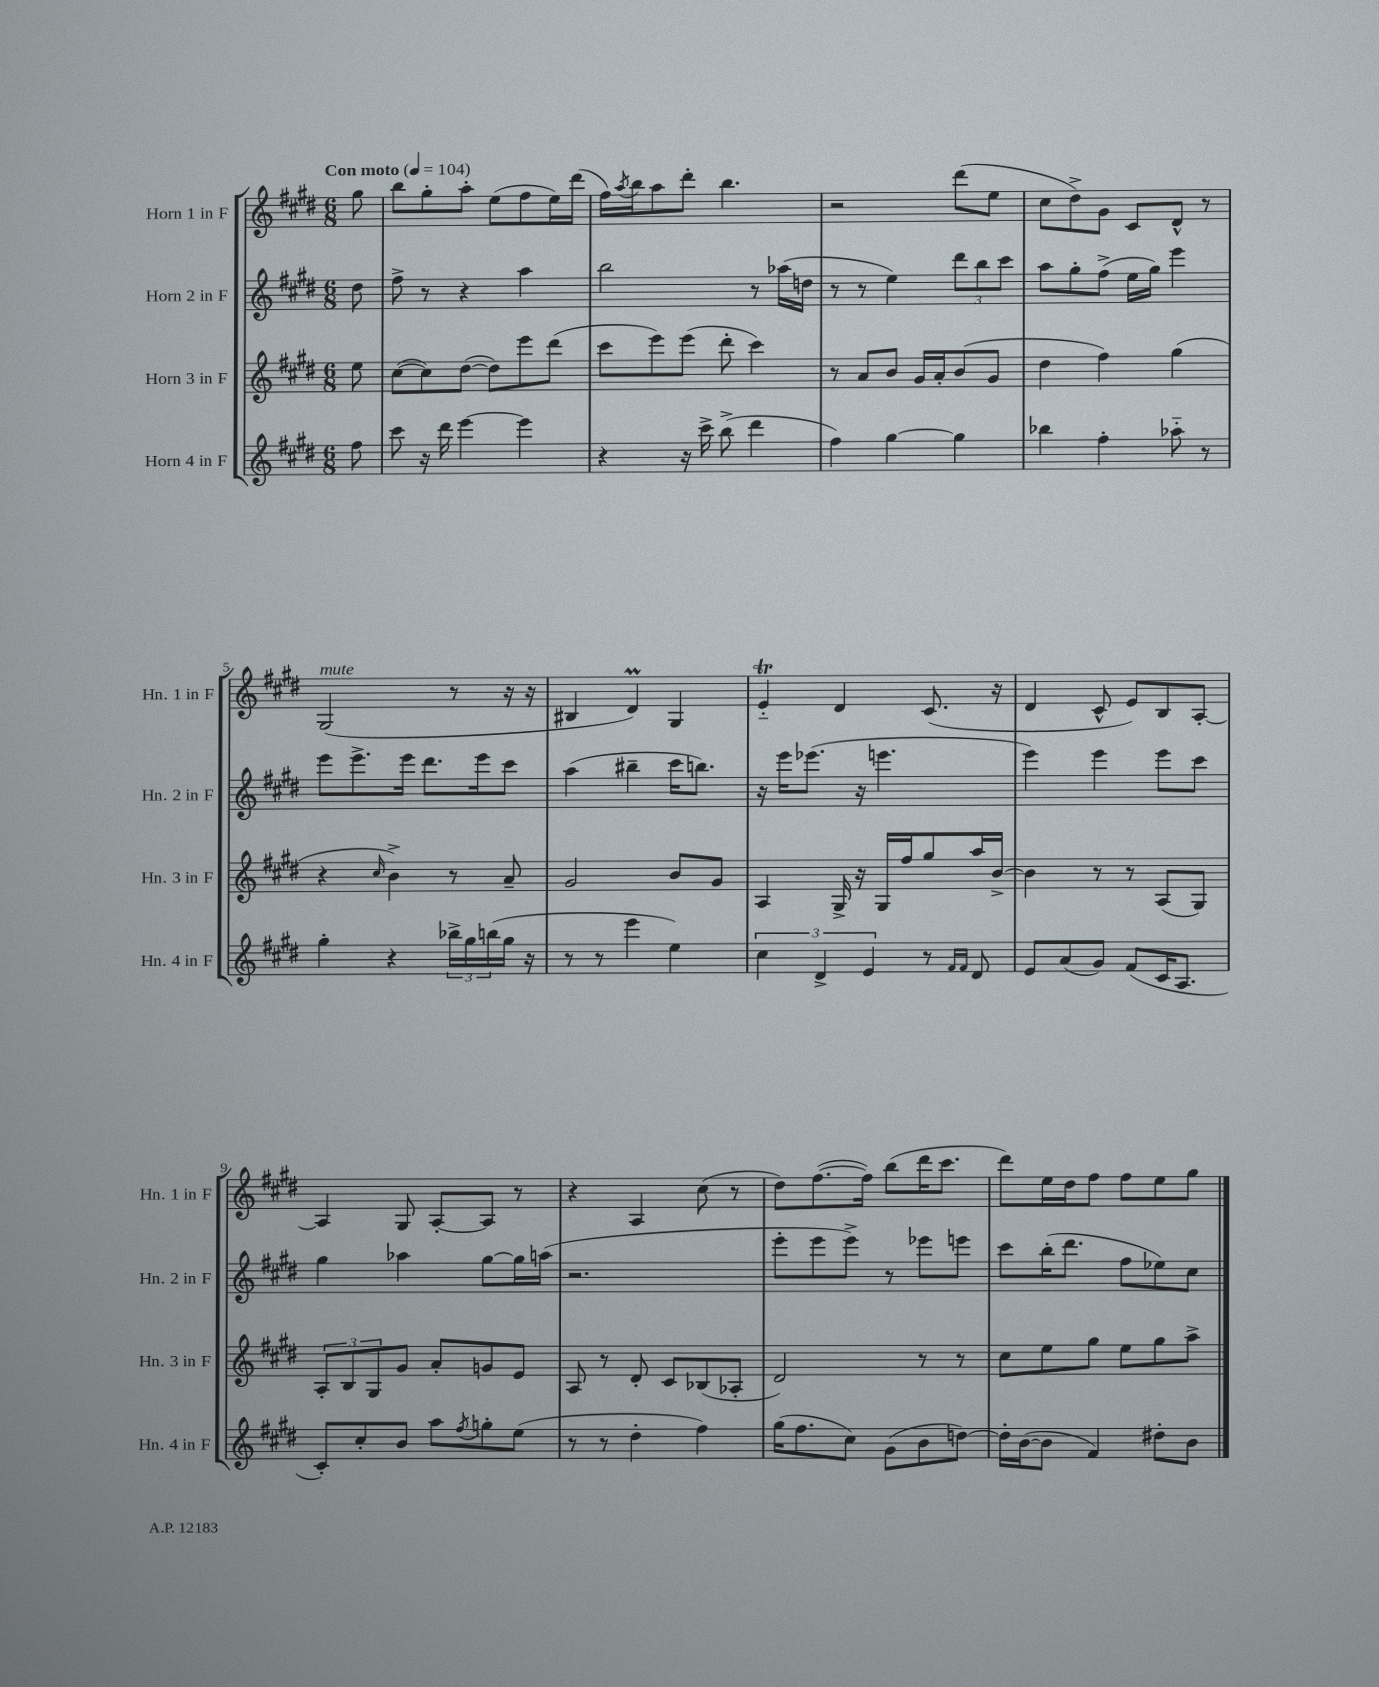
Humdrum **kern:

**kern	**kern	**kern	**kern
*part4	*part3	*part2	*part1
*staff4	*staff3	*staff2	*staff1
*I"Horn 4 in F	*I"Horn 3 in F	*I"Horn 2 in F	*I"Horn 1 in F
*I'Hn. 4 in F	*I'Hn. 3 in F	*I'Hn. 2 in F	*I'Hn. 1 in F
*clefG2	*clefG2	*clefG2	*clefG2
*k[f#c#g#d#]	*k[f#c#g#d#]	*k[f#c#g#d#]	*k[f#c#g#d#]
*M6/8	*M6/8	*M6/8	*M6/8
*MM104	*MM104	*MM104	*MM104
=	=	=	=
!	!	!	!LO:TX:a:B:t=Con moto
8ff#\	8ee\	8dd#\	8gg#\
=1	=1	=1	=1
8ccc#\	([8cc#\L	8ff#^\	8bb\L
16r	8cc#\])	8r	8gg#'\
16ddd#\	.	.	.
[4eee\	([8dd#\J	4r	8aa'\J
.	8dd#\L])	.	(8ee\L
4eee\]	8eee\	4aa\	8ff#\
.	(8ddd#\J	.	16ee\L)
.	.	.	(16ddd#\JJ
=2	=2	=2	=2
4r	8ccc#\L	2bb\	16ff#\LL)
.	.	.	8qaa/
.	.	.	16bb\J
.	8eee\)	.	8aa\
16r	(8eee\J	.	8ddd#'\J
16ccc#^\	.	.	.
(8bb^\	8ddd#'\	.	4.bb\
4ddd#\	4ccc#\)	8r	.
.	.	(16aa-X\LL	.
.	.	16ddn\JJ	.
=3	=3	=3	=3
4ff#\)	8r	8r	2r
.	8a/L	8r	.
[4gg#\	8b/J	4ee\)	.
.	16g#/LL	.	.
.	16a'/J	.	.
4gg#\]	(8b/	12ddd#\L	(8ddd#\L
.	.	12bb\	.
.	8g#/J	.	8ee\J
.	.	12ccc#\J	.
=4	=4	=4	=4
4bb-X\	4dd#\	8aa\L	8cc#\L
.	.	8gg#'\	8dd#^\)
4ff#'\	4ff#\)	(8ff#^\J	8g#\J
.	.	16ee\LL	8c#/L
.	.	16gg#\JJ)	.
8aa-X\	(4gg#\	4eee\	8d#^^/J
8r	.	.	8r
!!LO:LB:g=z
=5	=5	=5	=5
!	!	!	!LO:TX:a:i:t=mute
4gg#'\	4r	8eee\L	(2G#/
.	.	8.eee^\	.
.	16qqcc#/	.	.
4r	4b^\)	.	.
.	.	16eee\Jk	.
.	.	8.ddd#\L	.
24bb-X^\LL	8r	.	8r
24gg#\	.	.	.
.	.	16eee\k	.
(24bbn\	.	.	.
16gg#\JJ	8a~/	8ccc#\J	16r
16r	.	.	16r
=6	=6	=6	=6
8r	2g#/	(4aa\	4B#X/
8r	.	.	.
4eee\	.	4bb#X~\	4d#m/)
4ee\)	8b/L	16ccc#\KL	4G#/
.	.	8.bbn\J)	.
.	8g#/J	.	.
=7	=7	=7	=7
6cc#\	4A/	16r	4eT/
.	.	16eee\KL	.
.	.	(8.eee-X\J	.
6d#^/	.	.	.
.	16G#^/	.	4d#/
.	16r	16r	.
6e/	.	.	.
.	16G#/LL	4.eeen\	.
.	16ff#/J	.	.
8r	8gg#/	.	(8.c#/
16qqf#/LL	.	.	.
16qqf#/JJ	.	.	.
8d#/	16aa/L	.	.
.	[16b^/JJ	.	16r
=8	=8	=8	=8
8e/L	4b\]	4eee\)	4d#/
(8a/	.	.	.
8g#/J)	8r	4eee\	8c#^^/
(8f#/L	8r	.	8e/L)
16c#/K	(8A/L	8eee\L	8B/
8.A/J	.	.	.
.	8G#/J)	8ccc#\J	[8A'/J
!!LO:LB:g=z
=9	=9	=9	=9
8c#'/L)	12A'/L	4gg#\	4A/]
.	12B/	.	.
8cc#'/	.	.	.
.	12G#/	.	.
8b/J	8g#/J	4aa-X\	8G#/
8aa\L	8a'/L	.	[8A'/L
8qff#/	.	.	.
8ggn'\	8gn/	[8gg#\L	8A/J]
(8ee\J	8e/J	16gg#\L]	8r
.	.	(16aan\JJ	.
=10	=10	=10	=10
8r	8A/	2.r	4r
8r	8r	.	.
4dd#'\	8d#'/	.	4A/
.	8c#/L	.	.
4ff#\)	(8B-X/	.	(8cc#\
.	8A-X'/J	.	8r
=11	=11	=11	=11
(16gg#\KL	2d#/)	8eee'\L	8dd#\L)
8.ff#\	.	.	.
.	.	8eee\	([8.ff#\
8cc#\J)	.	8eee^\J)	.
.	.	.	16ff#\Jk])
(8g#\L	.	8r	(8bb\L
8b\	8r	8eee-X\L	16ddd#\K
.	.	.	8.ccc#\J
[8ddn\J)	8r	8eeen\J	.
=12	=12	=12	=12
16dd'\LL]	8cc#\L	8ccc#\L	8ddd#\L)
([16b\J	.	.	.
8b\J]	8ee\	(16bb'\K	16ee\L
.	.	8.ddd#\J	16dd#\J
4f#/)	8gg#\J	.	8ff#\J
.	8ee\L	8ff#\L	8ff#\L
8dd#X'\L	8gg#\	8ee-X\)	8ee\
8b\J	8aa^\J	8cc#\J	8gg#\J
==	==	==	==
*-	*-	*-	*-
